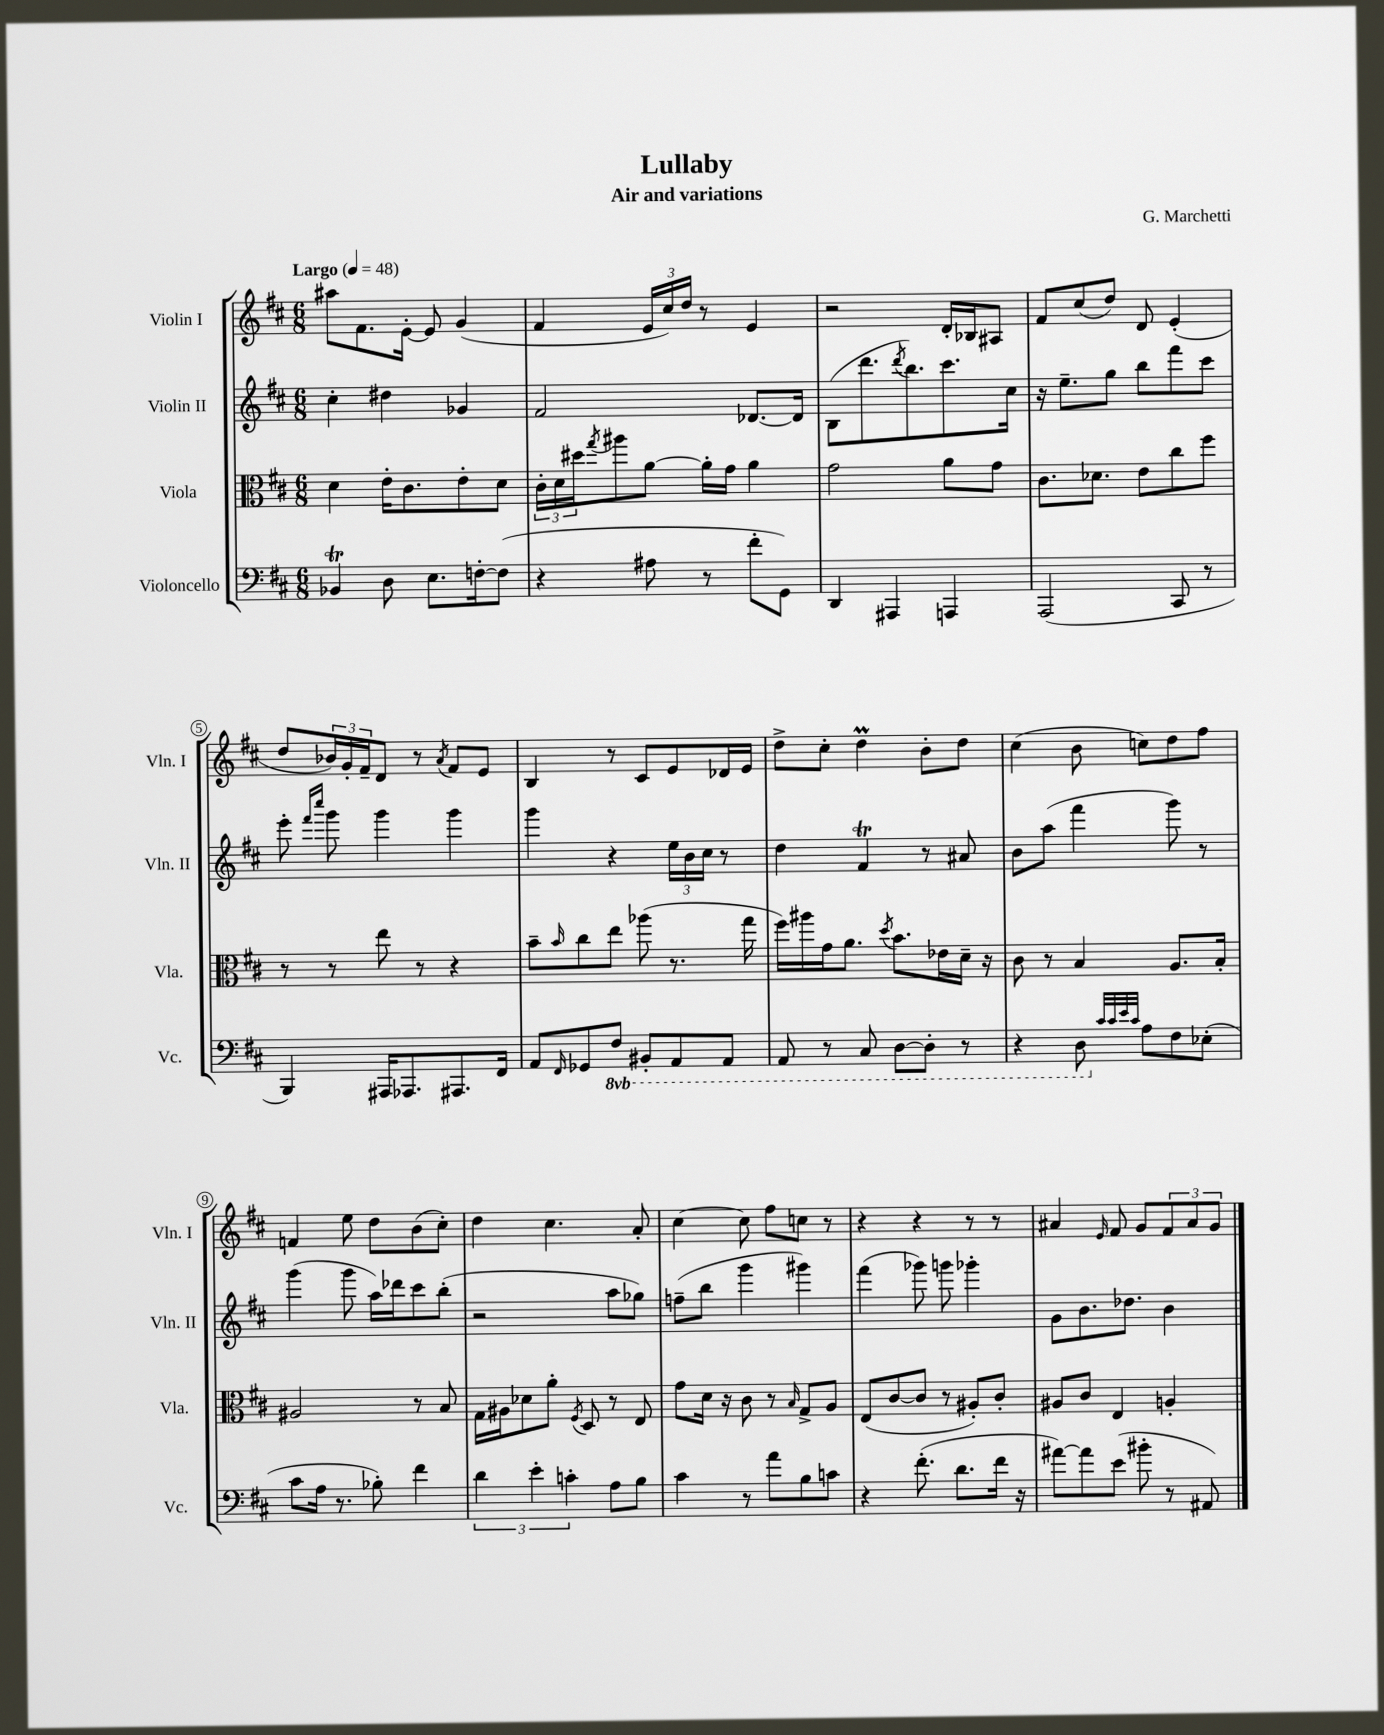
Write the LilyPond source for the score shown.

\header { title = "Lullaby" composer = "G. Marchetti" subtitle = "Air and variations" }
<<
\new StaffGroup <<
\new Staff = "s0" \with { instrumentName = "Violin I" shortInstrumentName = "Vln. I" } {
    \clef treble \key d \major \numericTimeSignature \time 6/8 \tempo "Largo" 4 = 48
    ais''8 fis'8. e'16~-. e'8 g'4( |
    fis'4 \tuplet 3/2 { e'16 cis''16) d''16 } r8 e'4 |
    r2 d'16-. bes16 ais8 |
    fis'8 cis''8( d''8) d'8 e'4-.( |
    d''8 \tuplet 3/2 { bes'16) g'16-. fis'16-- } d'8 r8 \acciaccatura { a'8 } fis'8 e'8 |
    b4 r8 cis'8 e'8 des'16 e'16 |
    d''8-> cis''8-. d''4\prall b'8-. d''8 |
    cis''4( b'8 c''8) d''8 fis''8 |
    f'4 e''8 d''8 b'8( cis''8-.) |
    d''4 cis''4. a'8-. |
    cis''4~ cis''8 fis''8 c''8 r8 |
    r4 r4 r8 r8 |
    ais'4 \grace { e'16 } fis'8 g'8 \tuplet 3/2 { fis'8 ais'8 g'8 } \bar "|." |
}
\new Staff = "s1" \with { instrumentName = "Violin II" shortInstrumentName = "Vln. II" } {
    \clef treble \key d \major \numericTimeSignature \time 6/8
    cis''4-. dis''4 ges'4 |
    fis'2 des'8.~ des'16 |
    b8( d'''8. \acciaccatura { d'''8 } b''8.) cis'''8. cis''16 |
    r16 e''8.-- g''8 b''8 fis'''8 cis'''8 |
    e'''8-. \grace { fis'''16 cis''''16 } g'''8 g'''4 g'''4 |
    g'''4 r4 \tuplet 3/2 { e''16 b'16 cis''16 } r8 |
    d''4 fis'4\trill r8 ais'8 |
    b'8 a''8( fis'''4 g'''8) r8 |
    g'''4( g'''8 a''16) des'''16 cis'''8 b''8-.( |
    r2 a''8 ges''8) |
    f''8--( b''8 g'''4 gis'''4) |
    fis'''4( ges'''8) g'''8 ges'''4-. |
    g'8 b'8. des''8. b'4 \bar "|." |
}
\new Staff = "s2" \with { instrumentName = "Viola" shortInstrumentName = "Vla." } {
    \clef alto \key d \major \numericTimeSignature \time 6/8
    d'4 e'16-. cis'8. e'8-. d'8 |
    \tuplet 3/2 { cis'16-. d'16 dis''16 } \acciaccatura { g''8 } ais''8 a'8~ a'16-. g'16 a'4 |
    g'2 a'8 g'8 |
    cis'8. des'8. e'8 cis''8 fis''8 |
    r8 r8 e''8 r8 r4 |
    b'8-- \grace { b'16 } cis''8 e''8 aes''8( r8. g''16 |
    fis''16) ais''16 g'16 a'8. \acciaccatura { d''8 } b'8. ees'16 d'16-- r16 |
    cis'8 r8 b4 a8. b16-. |
    ais2 r8 b8 |
    g16 ais16 des'8 a'8-. \acciaccatura { fis8 } d8 r8 e8 |
    g'8 d'16 r16 cis'8 r8 \grace { b16 } g8-> a8 |
    e8( cis'8~ cis'8 r8 ais8-.) cis'8-. |
    ais8 cis'8 e4 a4-. \bar "|." |
}
\new Staff = "s3" \with { instrumentName = "Violoncello" shortInstrumentName = "Vc." } {
    \clef bass \key d \major \numericTimeSignature \time 6/8 \set Staff.ottavationMarkups = #ottavation-simple-ordinals
    bes,4\trill d8 e8. f16~-. f8( |
    r4 ais8 r8 fis'8-. g,8) |
    d,4 ais,,4 a,,4 |
    a,,2( cis,8 r8 |
    b,,4) ais,,16 aes,,8. ais,,8. fis,16 |
    a,8 \grace { fis,16 } ges,8 \ottava #-1 fis,8 bis,,8-. a,,8 a,,8 |
    a,,8 r8 cis,8 d,8~ d,8-. r8 |
    r4 d,8 \ottava #0 \grace { cis'32 cis'32 e'32 cis'32 } a8 fis8 ees8-.( |
    cis'8 a16 r8. bes8-.) fis'4 |
    \tuplet 3/2 { d'4 e'4-. c'4-. } a8 b8 |
    cis'4 r8 a'8 b8 c'8 |
    r4 fis'8.-.( d'8. fis'16 r16 |
    ais'8~) ais'8 e'8( bis'8-. r8 ais,8) \bar "|." |
}
>>
>>
\layout { \context { \Score \override BarNumber.stencil = #(make-stencil-circler 0.1 0.3 ly:text-interface::print) } }
